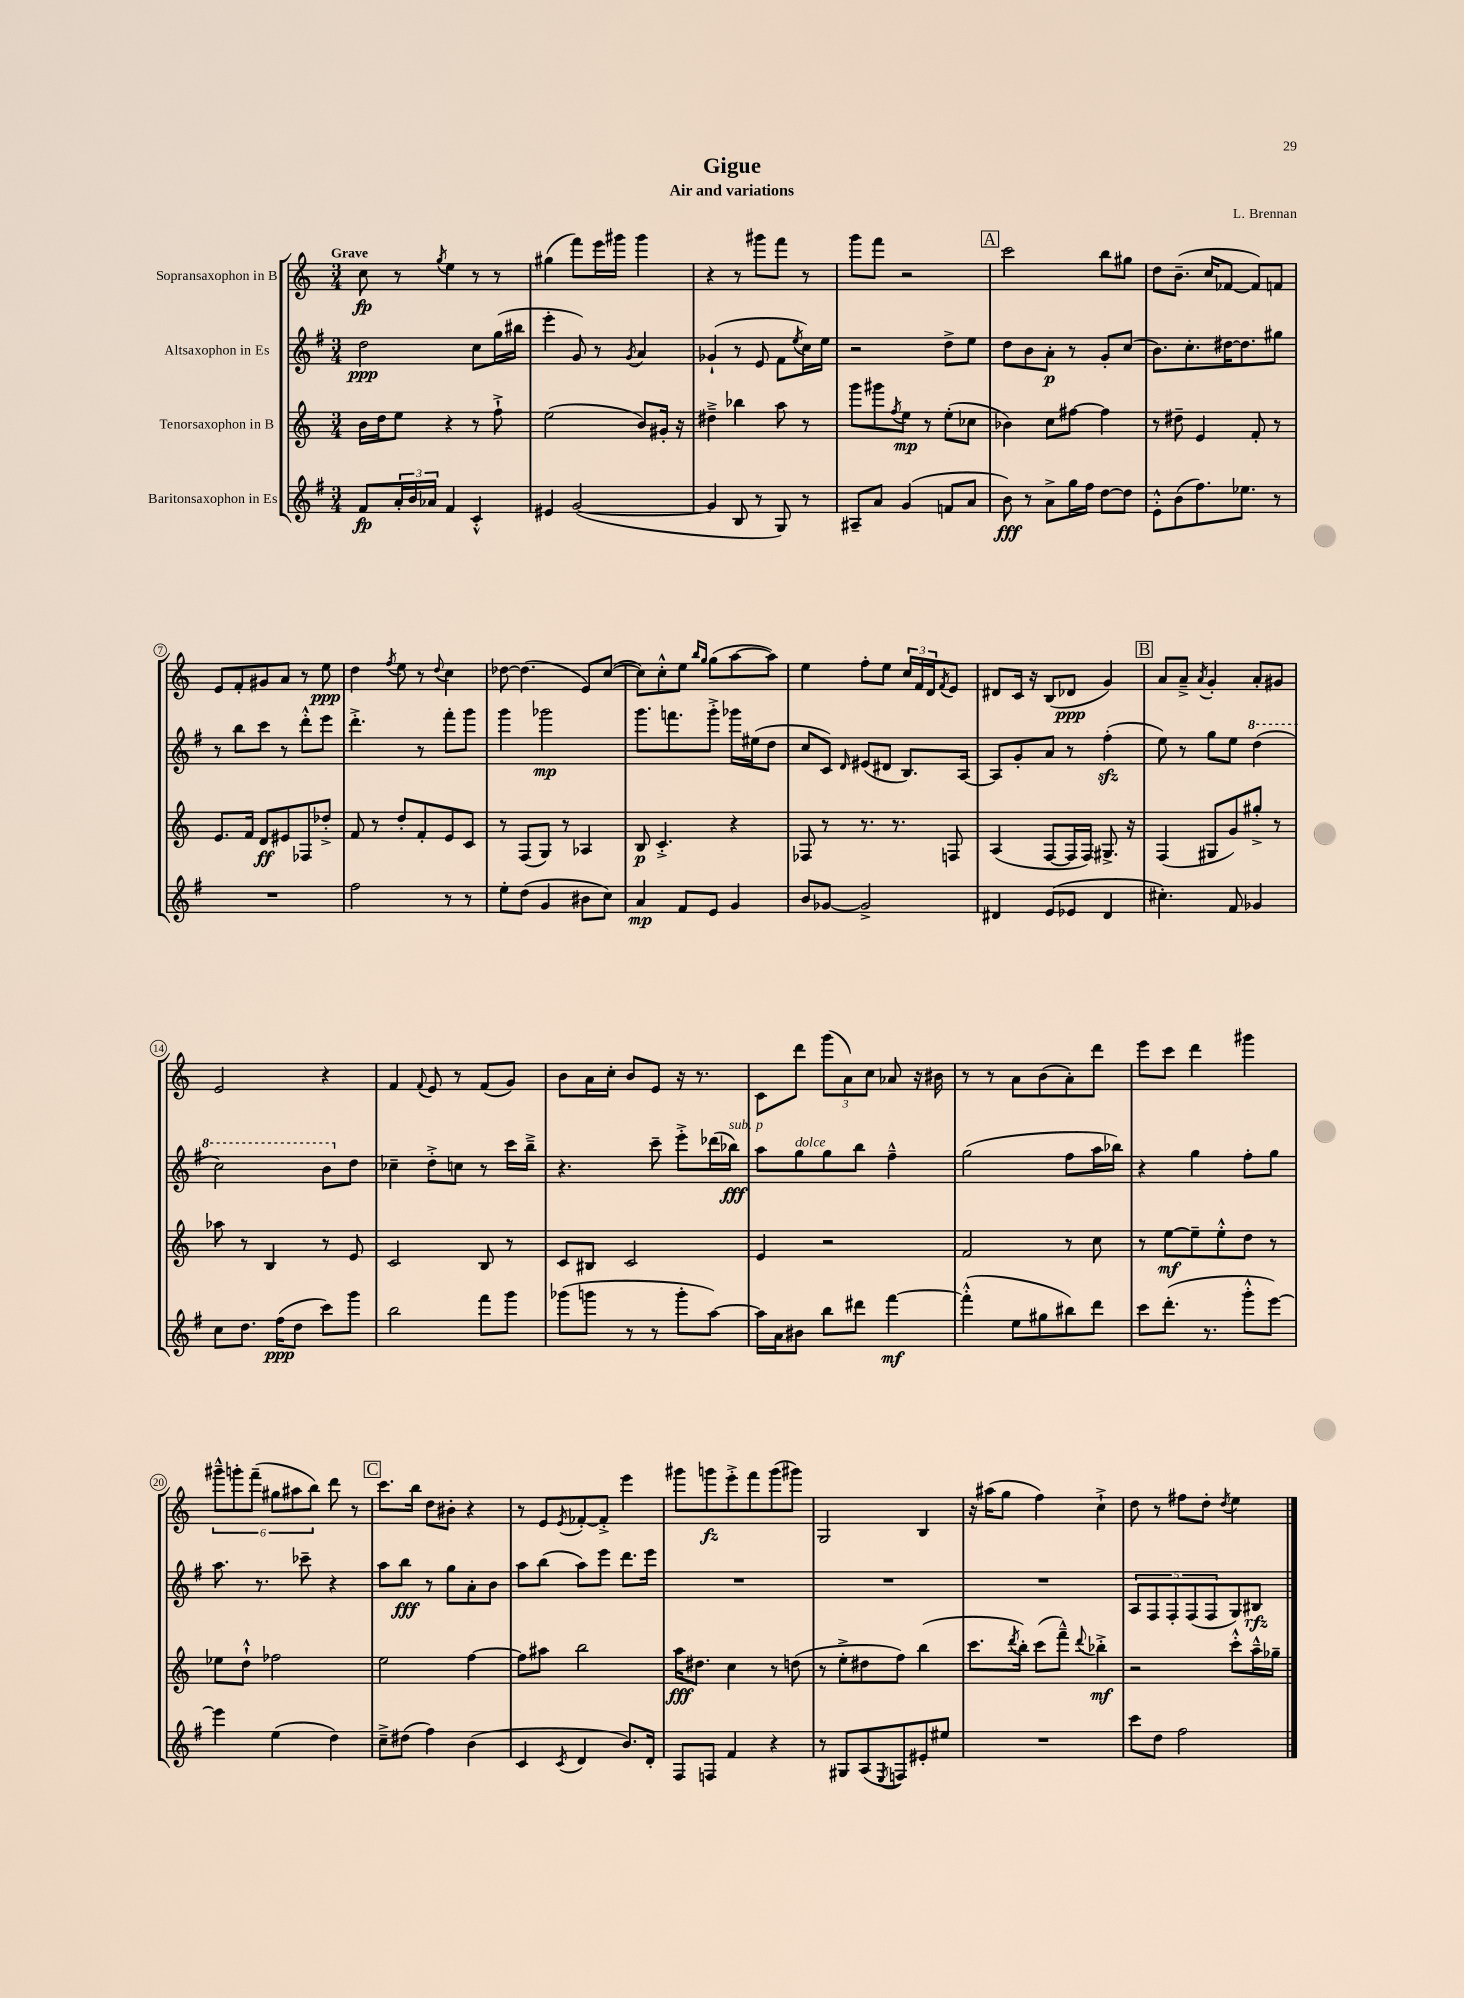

**kern	**dynam	**kern	**dynam	**kern	**dynam	**kern	**dynam
*part4	*part4	*part3	*part3	*part2	*part2	*part1	*part1
*staff4	*staff4	*staff3	*staff3	*staff2	*staff2	*staff1	*staff1
*I"Baritonsaxophon in Es	*	*I"Tenorsaxophon in B	*	*I"Altsaxophon in Es	*	*I"Sopransaxophon in B	*
*clefG2	*	*clefG2	*	*clefG2	*	*clefG2	*
*k[f#]	*	*k[]	*	*k[f#]	*	*k[]	*
*M3/4	*	*M3/4	*	*M3/4	*	*M3/4	*
=1	=1	=1	=1	=1	=1	=1	=1
!	!	!	!	!	!	!LO:TX:a:B:t=Grave	!
8f#/L	fp	16b\LL	.	2dd\	ppp	8cc\	fp
.	.	16dd\J	.	.	.	.	.
24a'/L	.	8ee\J	.	.	.	8r	.
24b/	.	.	.	.	.	.	.
24a-X/JJ	.	.	.	.	.	.	.
.	.	.	.	.	.	8qgg/	.
4f#/	.	4r	.	.	.	4ee\	.
4c'^^/	.	8r	.	8cc\L	.	8r	.
.	.	8ff`^\	.	(16gg\L	.	8r	.
.	.	.	.	16bb#X\JJ	.	.	.
=2	=2	=2	=2	=2	=2	=2	=2
4e#X/	.	(2ee\	.	4eee'\	.	(4gg#X\	.
([2g/	.	.	.	8g/)	.	8fff\L)	.
.	.	.	.	8r	.	16eee\L	.
.	.	.	.	.	.	16ggg#X\JJ	.
.	.	.	.	8qg/	.	.	.
.	.	8b/L)	.	4a/	.	4ggg#\	.
.	.	16g#X'/Jk	.	.	.	.	.
.	.	16r	.	.	.	.	.
=3	=3	=3	=3	=3	=3	=3	=3
4g/]	.	4dd#X~^\	.	(4g-X`/	.	4r	.
8B/	.	4bb-X\	.	8r	.	8r	.
8r	.	.	.	8e/	.	8ggg#X\L	.
8G/)	.	8aa\	.	8f#\L	.	8fff\J	.
.	.	.	.	8qee/	.	.	.
8r	.	8r	.	16cc\L)	.	8r	.
.	.	.	.	16ee\JJ	.	.	.
=4	=4	=4	=4	=4	=4	=4	=4
8A#X~/L	.	8ggg\L	.	2r	.	8ggg\L	.
8a/J	.	8ggg#X\	.	.	.	8fff\J	.
.	.	8qff/	.	.	.	.	.
(4g/	.	8ee\J	mp	.	.	2r	.
.	.	8r	.	.	.	.	.
8fn/L	.	(8ee'\L	.	8dd^\L	.	.	.
8a/J	.	8cc-X\J	.	8ee\J	.	.	.
!!LO:REH:place=s1:t=A
=5	=5	=5	=5	=5	=5	=5	=5
8b\)	fff	4b-X\)	.	8dd\L	.	2ccc\	.
8r	.	.	.	8b\	.	.	.
8a^\L	.	8cc\L	.	8a'\J	p	.	.
16gg\L	.	[8ff#X\J	.	8r	.	.	.
16ff#\JJ	.	.	.	.	.	.	.
[8dd\L	.	4ff#\]	.	8g'/L	.	8bb\L	.
8dd\J]	.	.	.	(8cc/J	.	8gg#X\J	.
=6	=6	=6	=6	=6	=6	=6	=6
8e'^^\L	.	8r	.	8.b\L)	.	8dd\L	.
(8b\	.	8dd#X~\	.	.	.	(8.b~\J	.
.	.	.	.	8.cc'\	.	.	.
8.ff#\)	.	4e/	.	.	.	.	.
.	.	.	.	.	.	16cc/KL	.
.	.	.	.	[16dd#X\K	.	[8f-X/J	.
8.ee-X\J	.	.	.	8.dd#\]	.	.	.
.	.	8f'/	.	.	.	8f-/L])	.
8r	.	8r	.	8gg#X\J	.	8fn/J	.
!!LO:LB:g=z
=7	=7	=7	=7	=7	=7	=7	=7
2.r	.	8.e/L	.	8r	.	8e/L	.
.	.	.	.	8bb\L	.	8f'/	.
.	.	16f/Jk	.	.	.	.	.
.	.	8d/L	ff	8ccc\J	.	8g#X/	.
.	.	8e#X/	.	8r	.	8a/J	.
.	.	8F-X/	.	8ddd'^^\L	.	8r	.
.	.	8dd-X'^/J	.	8eee\J	.	8ee\	ppp
=8	=8	=8	=8	=8	=8	=8	=8
2ff#\	.	8f/	.	4.ddd'^\	.	4dd\	.
.	.	8r	.	.	.	.	.
.	.	.	.	.	.	8qff/	.
.	.	8dd'/L	.	.	.	8ee\	.
.	.	8f'/	.	8r	.	8r	.
.	.	.	.	.	.	8qqdd/	.
8r	.	8e/	.	8fff#'\L	.	4cc\	.
8r	.	8c/J	.	8ggg\J	.	.	.
=9	=9	=9	=9	=9	=9	=9	=9
8ee'\L	.	8r	.	4ggg\	.	[8dd-X\	.
(8dd\J	.	(8F/L	.	.	.	(4.dd-\]	.
4g/	.	8G/J)	.	2ggg-X\	mp	.	.
.	.	8r	.	.	.	.	.
8b#X\L	.	4A-X/	.	.	.	8e/L)	.
8cc\J)	.	.	.	.	.	([8cc/J	.
=10	=10	=10	=10	=10	=10	=10	=10
4a/	mp	8B/	p	8.ggg\L	.	8cc\L])	.
.	.	4.c'^/	.	.	.	8cc'^^\	.
.	.	.	.	8.fffn\	.	.	.
8f#/L	.	.	.	.	.	8ee\J	.
.	.	.	.	.	.	16qqbb/LL	.
.	.	.	.	.	.	16qqgg/JJ	.
8e/J	.	.	.	8ggg'^\J	.	(8gg\L	.
4g/	.	4r	.	16ggg-X\LL	.	[8aa\	.
.	.	.	.	(16ee#X\J	.	.	.
.	.	.	.	8dd\J	.	8aa\J])	.
=11	=11	=11	=11	=11	=11	=11	=11
8b/L	.	8F-X/	.	8cc/L	.	4ee\	.
[8g-X/J	.	8r	.	8c/J)	.	.	.
.	.	.	.	16qqd/	.	.	.
2g-^/]	.	8.r	.	(8e#X/L	.	8ff'\L	.
.	.	.	.	8d#X/J	.	8ee\J	.
.	.	8.r	.	.	.	.	.
.	.	.	.	8.B/L)	.	24cc/LL	.
.	.	.	.	.	.	24f/	.
.	.	.	.	.	.	24d/J	.
.	.	.	.	.	.	8qf/	.
.	.	8Fn/	.	.	.	8e/J	.
.	.	.	.	[16A/Jk	.	.	.
=12	=12	=12	=12	=12	=12	=12	=12
4d#X/	.	(4A/	.	8A/L]	.	8d#X/L	.
.	.	.	.	8g'/	.	16c/Jk	.
.	.	.	.	.	.	16r	.
(8e/L	.	[8F/L	.	8a/J	.	(8B/L	.
8e-X/J	.	16F/L]	.	8r	.	8d-X/J	ppp
.	.	16F/JJ)	.	.	.	.	.
4d#/	.	8.G#X^/	.	(4ff#zz'\	.	4g/)	.
.	.	16r	.	.	.	.	.
!!LO:REH:place=s1:t=B
=13	=13	=13	=13	=13	=13	=13	=13
4.cc#X'\)	.	(4F/	.	8ee\)	.	8a/L	.
.	.	.	.	8r	.	8a~^/J	.
.	.	.	.	.	.	8qa/	.
.	.	8G#X/L	.	8gg\L	.	4g'/	.
8f#/	.	8g/)	.	8ee\J	.	.	.
*	*	*	*	*8va	*	*	*
4g-X/	.	8gg#X'^/J	.	(4ddd\	.	8a'/L	.
.	.	8r	.	.	.	8g#X/J	.
!!LO:LB:g=z
=14	=14	=14	=14	=14	=14	=14	=14
8cc\L	.	8aa-X\	.	2ccc\)	.	2e/	.
8.dd\J	.	8r	.	.	.	.	.
.	.	4B/	.	.	.	.	.
(16ff#\KL	ppp	.	.	.	.	.	.
8dd\J	.	.	.	.	.	.	.
8ccc\L)	.	8r	.	8bb\L	.	4r	.
*	*	*	*	*X8va	*	*	*
8ggg\J	.	8e/	.	8dd\J	.	.	.
=15	=15	=15	=15	=15	=15	=15	=15
2bb\	.	2c/	.	4cc-X~\	.	4f/	.
.	.	.	.	.	.	8qqf/	.
.	.	.	.	8dd'^\L	.	8e/	.
.	.	.	.	8ccn\J	.	8r	.
8fff#\L	.	8B/	.	8r	.	(8f/L	.
8ggg\J	.	8r	.	16ccc\LL	.	8g/J)	.
.	.	.	.	16bb~^\JJ	.	.	.
=16	=16	=16	=16	=16	=16	=16	=16
(8ggg-X\L	.	8c/L	.	4.r	.	8b\L	.
8gggn\J	.	8B#X/J	.	.	.	16a\L	.
.	.	.	.	.	.	16cc'\JJ	.
8r	.	2c/	.	.	.	8b/L	.
8r	.	.	.	8ccc~\	.	8e/J	.
8ggg'\L	.	.	.	8eee'^\L	.	16r	.
.	.	.	.	.	.	8.r	.
[8aa\J)	.	.	.	(16ddd-X\L	.	.	.
!	!	!	!	!LO:TX:a:i:t=sub. p	!	!	!
.	.	.	.	16bb-X\JJ)	fff	.	.
=17	=17	=17	=17	=17	=17	=17	=17
16aa\LL]	.	4e/	.	8aa\L	.	8c\L	.
16a\J	.	.	.	.	.	.	.
!	!	!	!	!LO:TX:a:i:t=dolce	!	!	!
8b#X\J	.	.	.	8gg\	.	8ddd\J	.
8bb\L	.	2r	.	8gg\	.	(12ggg\L	.
.	.	.	.	.	.	12a\)	.
8ddd#X\J	.	.	.	8bb\J	.	.	.
.	.	.	.	.	.	12cc\J	.
[4fff#\	mf	.	.	4ff#~^^\	.	8a-X/	.
.	.	.	.	.	.	16r	.
.	.	.	.	.	.	16b#X\	.
=18	=18	=18	=18	=18	=18	=18	=18
(4fff#'^^\]	.	2f/	.	(2gg\	.	8r	.
.	.	.	.	.	.	8r	.
8ee\L	.	.	.	.	.	8a\L	.
8gg#X\	.	.	.	.	.	(8b\	.
8bb#X\)	.	8r	.	8ff#\L	.	8a'\)	.
8ddd\J	.	8cc\	.	16aa\L	.	8ddd\J	.
.	.	.	.	16bb-X\JJ)	.	.	.
=19	=19	=19	=19	=19	=19	=19	=19
8ccc\L	.	8r	.	4r	.	8eee\L	.
(8.ddd'\J	.	[8ee\L	mf	.	.	8ccc\J	.
.	.	8ee~\]	.	4gg\	.	4ddd\	.
8.r	.	.	.	.	.	.	.
.	.	8ee'^^\	.	.	.	.	.
8ggg'^^\L	.	8dd\J	.	8ff#'\L	.	4ggg#X\	.
[8eee\J)	.	8r	.	8gg\J	.	.	.
!!LO:LB:g=z
=20	=20	=20	=20	=20	=20	=20	=20
4eee\]	.	8ee-X\L	.	8.aa\	.	12ggg#X~^^\L	.
.	.	.	.	.	.	12gggn'\	.
.	.	8dd`^^\J	.	.	.	.	.
.	.	.	.	.	.	(12fff~\J	.
.	.	.	.	8.r	.	.	.
(4ee\	.	2ff-X\	.	.	.	12gg#X\L	.
.	.	.	.	.	.	12aa#X\	.
.	.	.	.	8ccc-X~\	.	.	.
.	.	.	.	.	.	12bb\J)	.
4dd\)	.	.	.	4r	.	8ddd\	.
.	.	.	.	.	.	8r	.
!!LO:REH:place=s1:t=C
=21	=21	=21	=21	=21	=21	=21	=21
8cc~^\L	.	2ee\	.	8aa\L	.	8.ccc\L	.
(8dd#X\J	.	.	.	8bb\J	fff	.	.
.	.	.	.	.	.	16bb\Jk	.
4ff#\)	.	.	.	8r	.	8dd\L	.
.	.	.	.	8gg\L	.	8b#X'\J	.
(4b\	.	[4ff\	.	8a'\	.	4r	.
.	.	.	.	8b\J	.	.	.
=22	=22	=22	=22	=22	=22	=22	=22
4c/	.	8ff\L]	.	8aa\L	.	8r	.
.	.	8aa#X\J	.	(8bb\J	.	8e/L	.
8qc/	.	.	.	.	.	8qe/	.
4d/	.	2bb\	.	8aa\L)	.	[8f-X'/	.
.	.	.	.	8eee\J	.	8f-'^/J]	.
8.b/L)	.	.	.	8.ddd\L	.	4eee\	.
16d'/Jk	.	.	.	16eee\Jk	.	.	.
=23	=23	=23	=23	=23	=23	=23	=23
8F#/L	.	16aa\KL	fff	2.r	.	8ggg#X\L	.
.	.	8.dd#X\J	.	.	.	.	.
8Fn/J	.	.	.	.	.	8gggn\	fz
4f#/	.	4cc\	.	.	.	8eee'^\	.
.	.	.	.	.	.	8fff\	.
4r	.	8r	.	.	.	(8ggg\	.
.	.	(8ddn\	.	.	.	8ggg#X\J)	.
=24	=24	=24	=24	=24	=24	=24	=24
8r	.	8r	.	2.r	.	2G/	.
8G#X/L	.	8ee'^\L	.	.	.	.	.
(8A/	.	8dd#X\	.	.	.	.	.
8qE/	.	.	.	.	.	.	.
8Fn/)	.	8ff\J)	.	.	.	.	.
8e#X'/	.	(4bb\	.	.	.	4B/	.
8ee#X/J	.	.	.	.	.	.	.
=25	=25	=25	=25	=25	=25	=25	=25
2.r	.	8.ccc\L	.	2.r	.	16r	.
.	.	.	.	.	.	(16aa#X\KL	.
.	.	.	.	.	.	8gg\J	.
.	.	8qddd/	.	.	.	.	.
.	.	16bb'\Jk)	.	.	.	.	.
.	.	(8ccc\L	.	.	.	4ff\)	.
.	.	8fff~^^\J)	.	.	.	.	.
.	.	8qqddd/	.	.	.	.	.
.	.	4bb-X'^\	mf	.	.	4cc`^\	.
=26	=26	=26	=26	=26	=26	=26	=26
8ccc\L	.	2r	.	10A/L	.	8dd\	.
.	.	.	.	10F#/	.	.	.
8dd\J	.	.	.	.	.	8r	.
.	.	.	.	10F#'/	.	.	.
2ff#\	.	.	.	.	.	8ff#X\L	.
.	.	.	.	(10F#/	.	.	.
.	.	.	.	.	.	8dd'\J	.
.	.	.	.	10F#/	.	.	.
.	.	.	.	.	.	8qdd/	.
.	.	8ccc'^^\L	.	8G/)	.	4ee\	.
.	.	16aa~^^\L	.	8B#X/J	rfz	.	.
.	.	16gg-X~\JJ	.	.	.	.	.
==	==	==	==	==	==	==	==
*-	*-	*-	*-	*-	*-	*-	*-
